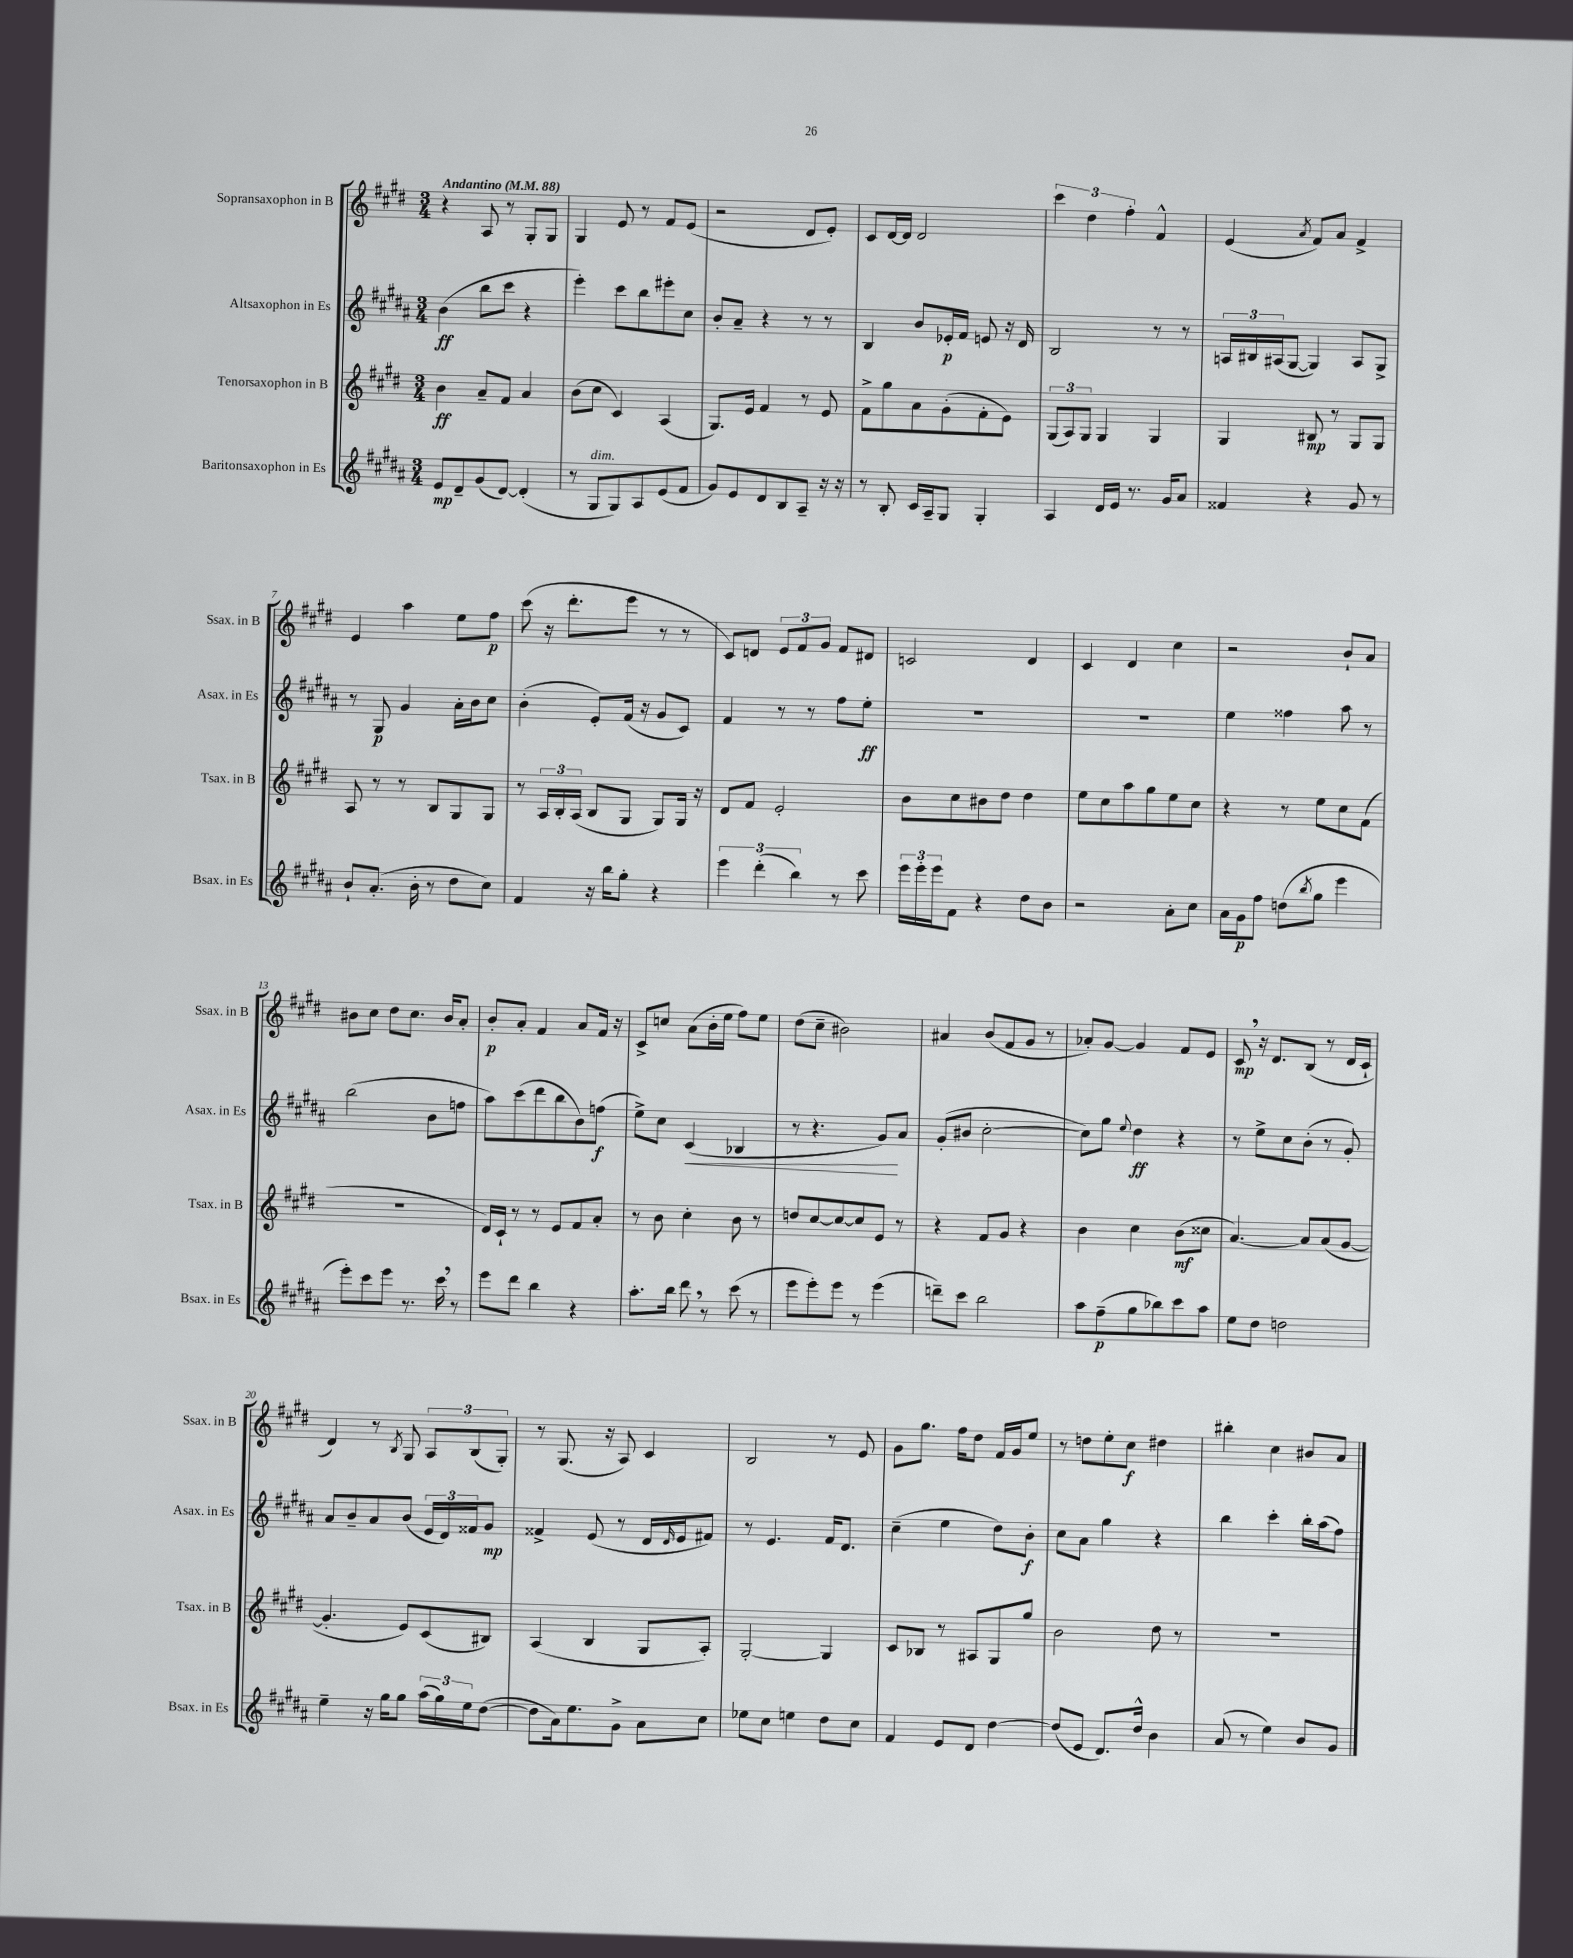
<<
\new StaffGroup <<
\new Staff = "s0" \with { instrumentName = "Sopransaxophon in B" shortInstrumentName = "Ssax. in B" } {
    \clef treble \key e \major \numericTimeSignature \time 3/4 \tempo "Andantino" 4 = 88
    r4 a8 r8 gis8-. gis8 |
    gis4 e'8 r8 fis'8 e'8( |
    r2 dis'8 e'8-.) |
    cis'8 dis'16~ dis'16 dis'2 |
    \tuplet 3/2 { cis'''4 dis''4 fis''4-. } fis'4-^ |
    e'4( \acciaccatura { a'8 } fis'8) a'8 fis'4-> |
    e'4 a''4 e''8 fis''8\p |
    cis'''8( r16 dis'''8.-. e'''8 r8 r8 |
    cis'8) d'8 \tuplet 3/2 { e'8 fis'8 gis'8 } fis'8 dis'8 |
    c'2 dis'4 |
    cis'4 dis'4 cis''4 |
    r2 b'8-! a'8 |
    bis'8 cis''8 dis''8 cis''8. bis'16 a'8-. |
    b'8-.\p a'8-. fis'4 a'8 fis'16 r16 |
    cis'8-> c''8 a'8( b'16-. e''16 fis''8) e''8 |
    dis''8( cis''8-- bis'2) |
    ais'4 b'8( fis'8 gis'8 r8 |
    aes'8-.) gis'8~ gis'4 fis'8 e'8 |
    cis'8\mp \breathe r16 dis'8. b8( r8 dis'16 cis'16-! |
    dis'4) r8 \acciaccatura { b8 } gis8 \tuplet 3/2 { a8 b8( gis8-.) } |
    r8 gis8.( r16 a8) cis'4 |
    b2 r8 e'8 |
    gis'8 gis''8. fis''16 dis''8 fis'16 gis'16 e''8 |
    r8 d''8 e''8-. cis''8\f dis''4 |
    bis''4-. cis''4 bis'8 a'8 \bar "|." |
}
\new Staff = "s1" \with { instrumentName = "Altsaxophon in Es" shortInstrumentName = "Asax. in Es" } {
    \clef treble \key b \major \numericTimeSignature \time 3/4
    b'4\ff( b''8 cis'''8 r4 |
    e'''4-.) cis'''8 b''8 eis'''8-. cis''8 |
    b'8-. ais'8-- r4 r8 r8 |
    b4 b'8 ees'16-.\p fis'16 e'8 r16 dis'16 |
    b2 r8 r8 |
    \tuplet 3/2 { a16 bis16 ais16( } gis8~ gis4) ais8 gis8-> |
    r8 gis8\p gis'4 ais'16-. b'16 cis''8 |
    b'4-.( e'8-.) fis'16( r16 gis'8 cis'8) |
    fis'4 r8 r8 fis''8 e''8-.\ff |
    R2. |
    R2. |
    e''4 fisis''4 ais''8 r8 |
    b''2( b'8 f''8 |
    ais''8) cis'''8( dis'''8 b''8 b'8) f''8\f( |
    e''8->) cis''8 cis'4\<( bes4 |
    r8 r4. gis'8\!) ais'8 |
    gis'8-.( bis'8 cis''2~-. |
    cis''8) gis''8 \appoggiatura { e''8 } dis''4\ff r4 |
    r8 e''8-> cis''8 b'8-.( r8 gis'8-.) |
    ais'8 b'8-- ais'8 b'8( \tuplet 3/2 { e'16 dis'16) fisis'16 } gis'8\mp |
    fisis'4-> e'8( r8 dis'16 \grace { dis'16 } e'16 fis'8) |
    r8 e'4. fis'16 dis'8. |
    cis''4--( e''4 dis''8) b'8-.\f |
    cis''8 ais'8 gis''4 r4 |
    b''4 cis'''4-. b''16-. ais''16( fis''8) \bar "|." |
}
\new Staff = "s2" \with { instrumentName = "Tenorsaxophon in B" shortInstrumentName = "Tsax. in B" } {
    \clef treble \key e \major \numericTimeSignature \time 3/4
    b'4\ff a'8-- fis'8 a'4 |
    b'8( cis''8 cis'4) a4( |
    gis8.) e'16 fis'4 r8 e'8 |
    fis'8-> gis''8 a'8 gis'8-.( fis'8-. e'8) |
    \tuplet 3/2 { gis8( a8) gis8 } gis4 gis4 |
    gis4 bis8\mp r8 gis8 gis8 |
    a8 r8 r8 b8 gis8 gis8 |
    r8 \tuplet 3/2 { a16 b16-. a16( } b8 gis8 gis8) gis16 r16 |
    dis'8 fis'8 e'2-. |
    b'8 cis''8 bis'8 dis''8 dis''4 |
    e''8 cis''8 a''8 gis''8 e''8 cis''8 |
    r4 r8 e''8 cis''8 fis'8( |
    R2. |
    dis'16) cis'16-! r8 r8 e'8 fis'8 a'8-. |
    r8 b'8 cis''4-. b'8 r8 |
    d''8 cis''8~ cis''8~ cis''8 e'8 r8 |
    r4 fis'8 gis'8 r4 |
    b'4 cis''4 b'8\mf( cisis''8 |
    a'4.~) a'8 a'8( gis'8~ |
    gis'4.-. e'8) cis'8( bis8) |
    a4( b4 gis8 a8-.) |
    gis2~-. gis4 |
    cis'8 bes8 r8 ais8 gis8 gis''8 |
    b'2 dis''8 r8 |
    R2. \bar "|." |
}
\new Staff = "s3" \with { instrumentName = "Baritonsaxophon in Es" shortInstrumentName = "Bsax. in Es" } {
    \clef treble \key b \major \numericTimeSignature \time 3/4
    e'8\mp dis'8-- gis'8( dis'8~) dis'4-.( |
    r8 gis8^\markup { \italic "dim." } gis8) ais8 e'8( fis'8 |
    gis'8) e'8 dis'8 b8 ais8-- r16 r16 |
    r8 b8-. cis'16 ais16-- gis8 gis4-. |
    ais4 dis'16 e'16 r8. gis'16 ais'8 |
    fisis'4 r4 gis'8 r8 |
    b'8-! ais'8.-.( b'16-. r8 dis''8 cis''8) |
    fis'4 r16 b''16 gis''8-. r4 |
    \tuplet 3/2 { e'''4 dis'''4-.( b''4) } r8 cis'''8 |
    \tuplet 3/2 { e'''16 e'''16-. e'''16 } fis'8 r4 dis''8 b'8 |
    r2 ais'8-. cis''8 |
    ais'16 gis'16\p fis''8 d''8( \acciaccatura { b''8 } gis''8 e'''4 |
    e'''8-.) cis'''8 e'''8 r8. cis'''16 \breathe r8 |
    e'''8 dis'''8 b''4 r4 |
    ais''8.-. b''16 dis'''8 \breathe r8 cis'''8( r8 |
    e'''8 e'''8-.) e'''8 r8 e'''4( |
    d'''8--) cis'''8 b''2 |
    ais''8 fis''8--\p( gis''8 bes''8) cis'''8 ais''8 |
    e''8 dis''8 d''2 |
    e''4-- r16 gis''16 gis''8 \tuplet 3/2 { ais''16( gis''16) e''16 } dis''8~( |
    dis''8 ais'16) e''8. gis'8-> ais'8 cis''8 |
    ees''8 cis''8 e''4 dis''8 cis''8 |
    fis'4 e'8 dis'8 dis''4~ |
    dis''8( e'8 dis'8.) dis''16-^ b'4 |
    ais'8( r8 e''4) b'8 gis'8 \bar "|." |
}
>>
>>
